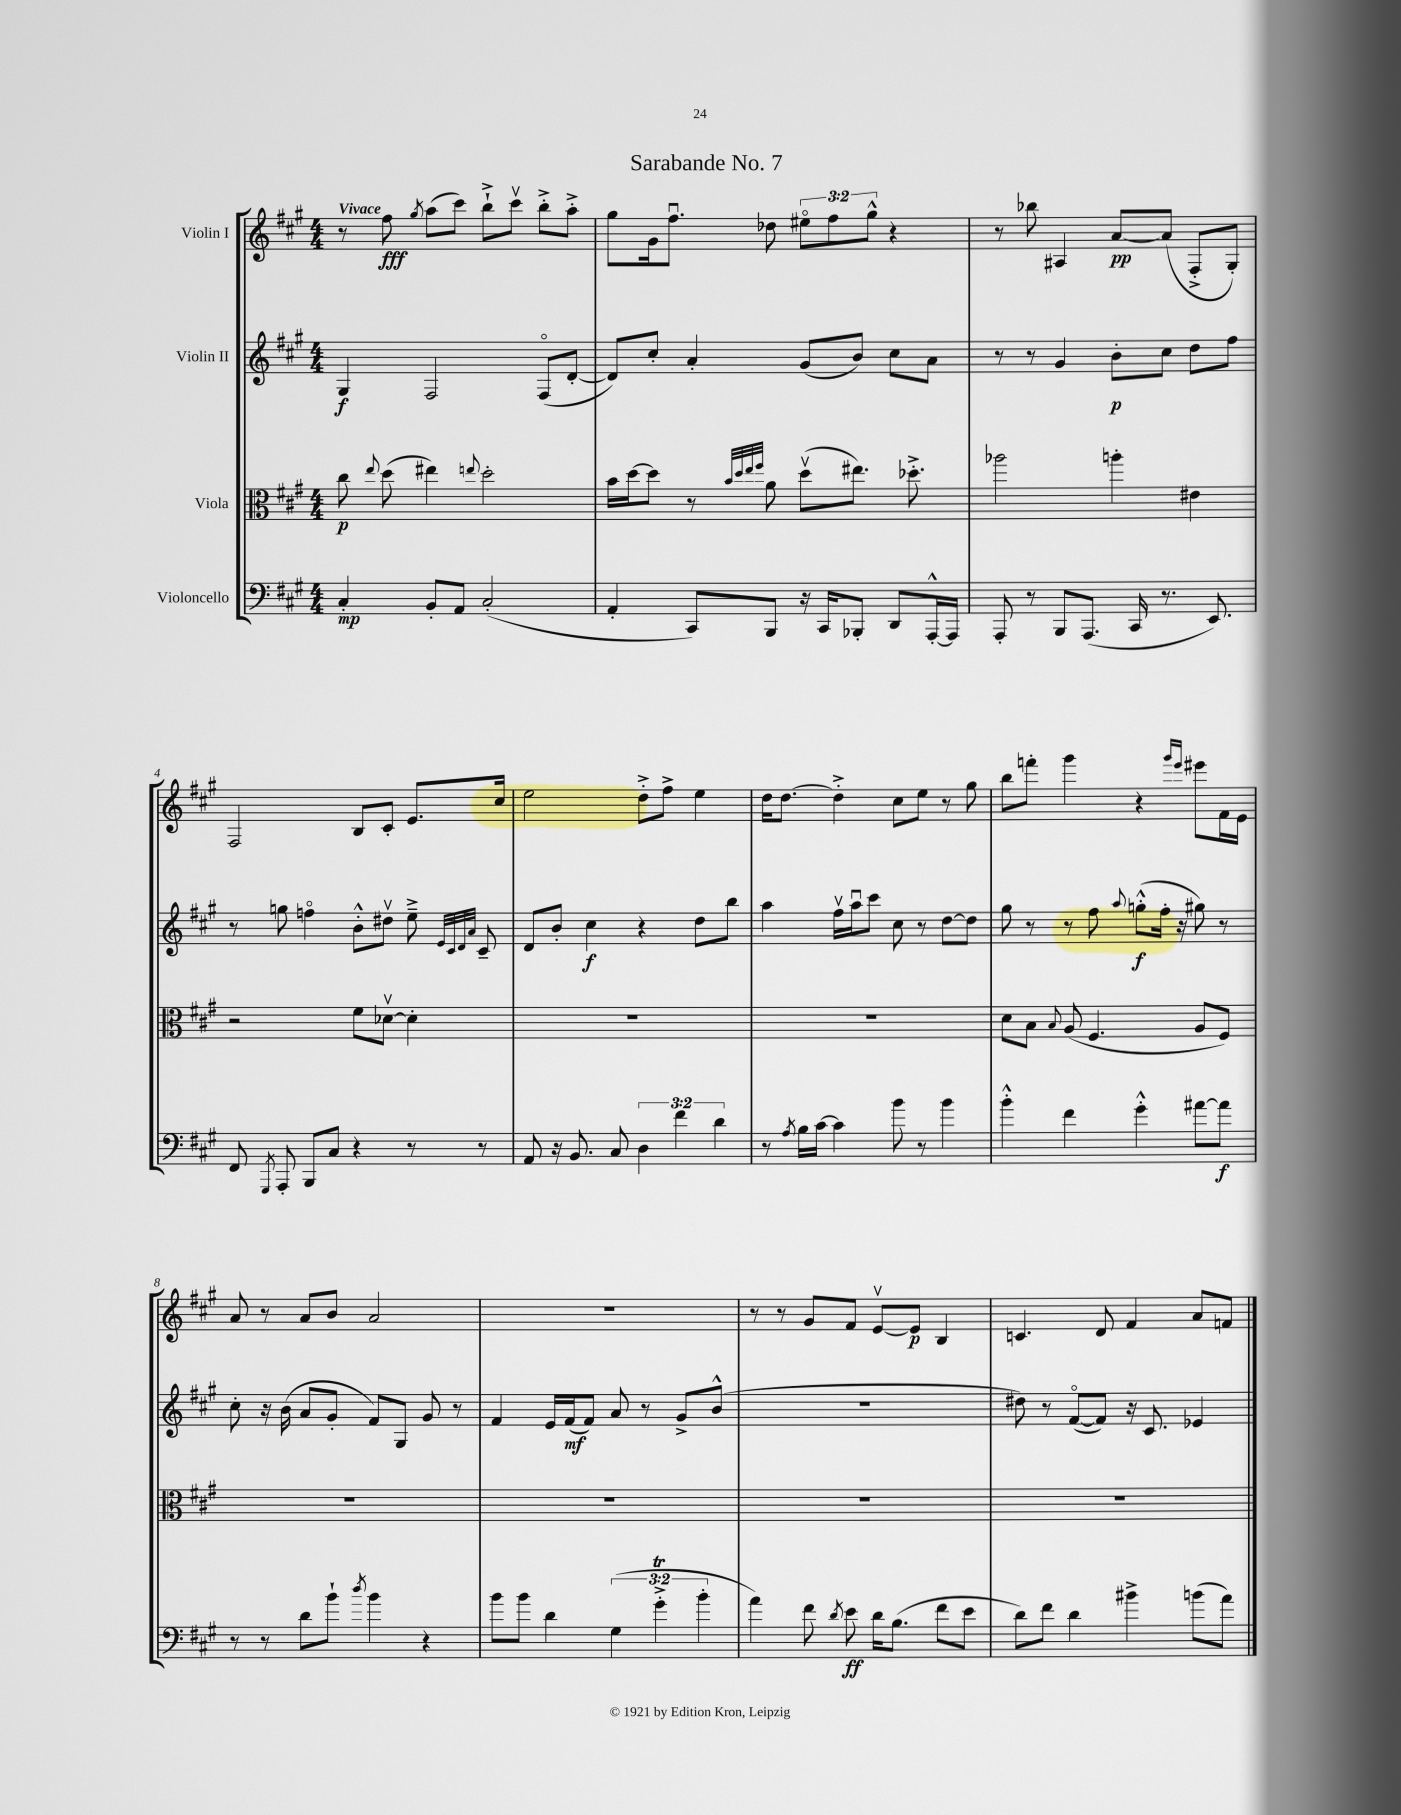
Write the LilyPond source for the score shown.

\header { title = "Sarabande No. 7" }
<<
\new StaffGroup <<
\new Staff = "s0" \with { instrumentName = "Violin I" } {
    \clef treble \key a \major \numericTimeSignature \time 4/4 \override Staff.TupletNumber.text = #tuplet-number::calc-fraction-text \tempo "Vivace"
    \autoBeamOff r8 fis''8\fff \acciaccatura { gis''8 } a''8[( cis'''8]) b''8[-!-> cis'''8]\upbow b''8[-.-> a''8]-.-> |
    gis''8[ gis'16 fis''8.]\downbow des''8 \tuplet 3/2 { eis''8[\flageolet fis''8 gis''8]-^ } r4 |
    r8 bes''8 ais4 a'8[~\pp a'8]( fis8[-.-> gis8]-.) |
    fis2 b8[ cis'8]-. e'8.[ cis''16] |
    e''2 d''8[-.-> fis''8]-> e''4 |
    d''16[ d''8.]~ d''4-.-> cis''8[ e''8] r8 gis''8 |
    b''8[ f'''8]-. gis'''4 r4 \grace { gis'''16[ e'''16] } eis'''8[ fis'16 e'16] |
    a'8 r8 a'8[ b'8] a'2 |
    R1 |
    r8 r8 gis'8[ fis'8] e'8[~\upbow e'8]\p b4 |
    c'4. d'8 fis'4 a'8[ f'8] \bar "|." |
}
\new Staff = "s1" \with { instrumentName = "Violin II" } {
    \clef treble \key a \major \numericTimeSignature \time 4/4
    \autoBeamOff gis4\f fis2 fis8[\flageolet( d'8]~-. |
    d'8[) cis''8]-. a'4-. gis'8[( b'8]) cis''8[ a'8] |
    r8 r8 gis'4 b'8[-.\p cis''8] d''8[ fis''8] |
    r8 g''8 f''4\flageolet b'8[-.-^ dis''8]\upbow e''8---> \grace { e'32[ cis'32 d'32 a'32] } cis'8-- |
    d'8[ b'8]-. cis''4\f r4 d''8[ b''8] |
    a''4 fis''16[\upbow a''16\downbow cis'''8] cis''8 r8 d''8[~ d''8] |
    gis''8 r8 r8 fis''8 \appoggiatura { a''8 } g''8[-.-^\f( fis''16]-. r16 gis''8) r8 |
    cis''8-. r16 b'16( a'8[ gis'8]-. fis'8[) gis8] gis'8 r8 |
    fis'4 e'16[ fis'16\mf( fis'8]) a'8 r8 gis'8[-> b'8]-^( |
    R1 |
    dis''8) r8 fis'8[~\flageolet( fis'8]) r16 cis'8. ees'4 \bar "|." |
}
\new Staff = "s2" \with { instrumentName = "Viola" } {
    \clef alto \key a \major \numericTimeSignature \time 4/4
    \autoBeamOff cis''8\p \appoggiatura { e''8 } d''8( eis''4) \appoggiatura { e''8 } d''2-. |
    b'16[ d''16~ d''8] r8 \grace { b'32[ d''32 e''32 fis''32] } a'8 d''8[\upbow( eis''8.]) des''8.-.-> |
    aes''2 a''4-. eis'4 |
    r2 fis'8[ des'8]~\upbow des'4-. |
    R1 |
    R1 |
    d'8[ b8] \appoggiatura { b8 } a8( fis4. a8[ fis8]) |
    R1 |
    R1 |
    R1 |
    R1 \bar "|." |
}
\new Staff = "s3" \with { instrumentName = "Violoncello" } {
    \clef bass \key a \major \numericTimeSignature \time 4/4 \override Staff.TupletNumber.text = #tuplet-number::calc-fraction-text
    \autoBeamOff cis4-.\mp b,8[-. a,8] cis2-.( |
    a,4-. cis,8[) b,,8] r16 cis,16[ bes,,8]-. d,8[ a,,16~-.-^ a,,16] |
    a,,8-. r8 b,,8[ a,,8.]( cis,16 r8. e,8.) |
    fis,8 \acciaccatura { gis,,8 } a,,8-. b,,8[ cis8] r4 r8 r8 |
    a,8 r16 b,8. cis8 \tuplet 3/2 { d4 fis'4 d'4 } |
    r8 \acciaccatura { a8 } b16[ cis'16]~ cis'4 b'8 r8 b'4 |
    b'4-.-^ fis'4 gis'4-.-^ ais'8[~ ais'8]\f |
    r8 r8 d'8[ b'8]-! \acciaccatura { d''8 } b'4 r4 |
    b'8[ b'8] d'4 \tuplet 3/2 { gis4( gis'4-.->\trill b'4-. } |
    a'4) fis'8 \acciaccatura { d'8 } e'8\ff d'16[ b8.]( fis'8[ e'8] |
    d'8[) fis'8] d'4 bis'4-> b'8[( a'8]) \bar "|." |
}
>>
>>
